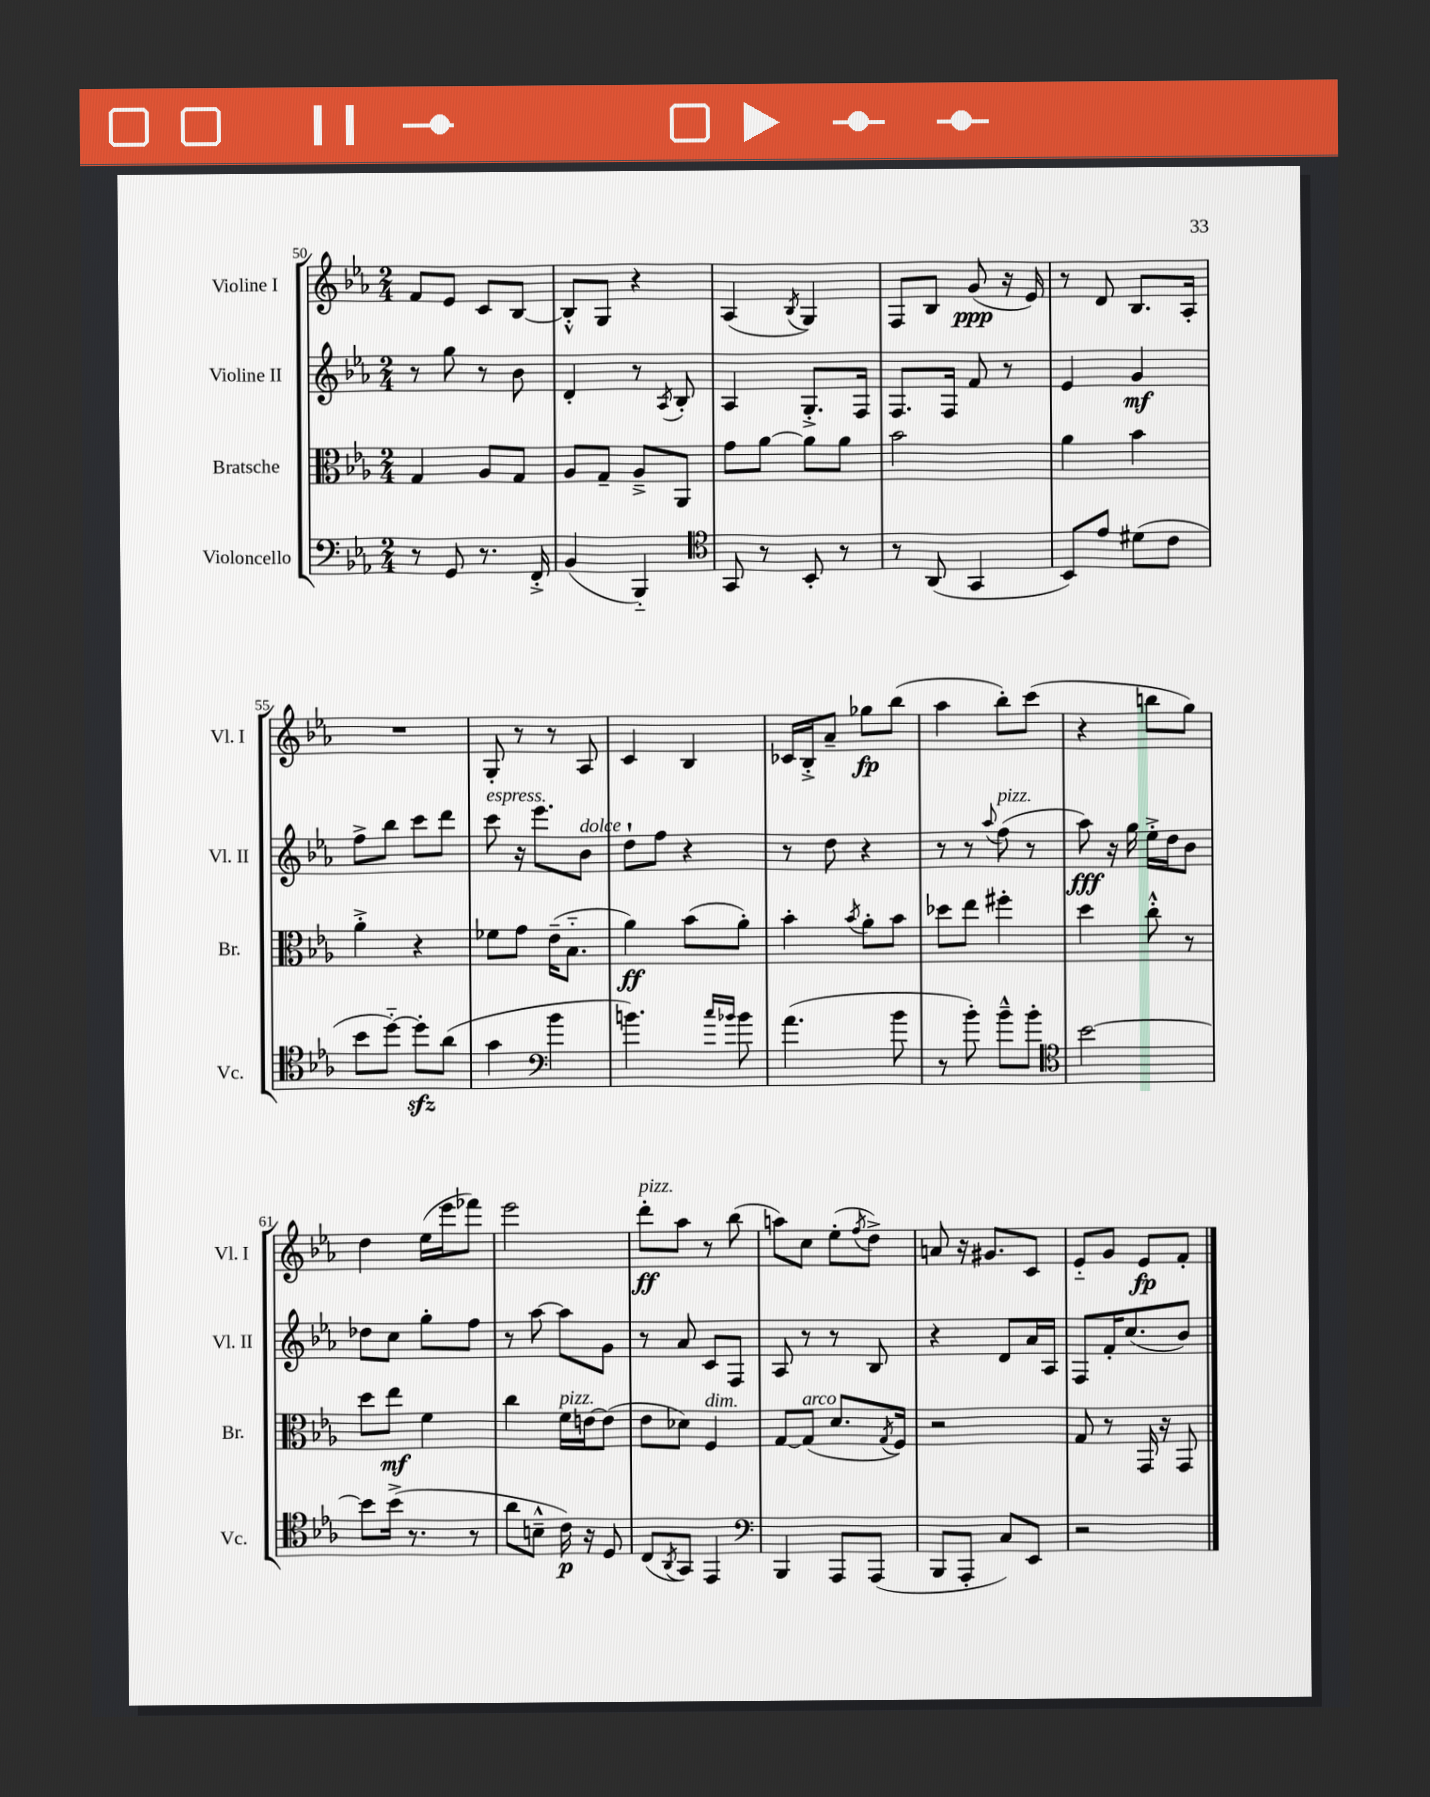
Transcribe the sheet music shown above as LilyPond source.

<<
\new StaffGroup <<
\new Staff = "s0" \with { instrumentName = "Violine I" shortInstrumentName = "Vl. I" } {
    \clef treble \key ees \major \numericTimeSignature \time 2/4
    f'8 ees'8 c'8 bes8~ |
    bes8-.-^ g8 r4 |
    aes4( \acciaccatura { bes8 } g4) |
    f8 bes8 g'8\ppp( r16 ees'16) |
    r8 d'8 bes8. aes16-. |
    R2 |
    g8-. r8 r8 aes8 |
    c'4 bes4 |
    ces'16 bes16-.-> aes'8-- ges''8\fp bes''8( |
    aes''4 bes''8-.) c'''8( |
    r4 b''8 g''8) |
    d''4 ees''16( ees'''16 fes'''8) |
    ees'''2 |
    d'''8-.\ff^\markup { \italic "pizz." } aes''8 r8 bes''8( |
    a''8) c''8 ees''8-.( \acciaccatura { f''8 } d''8->) |
    a'8 r16 gis'8. c'8 |
    ees'8-_ g'8 ees'8\fp f'8-. \bar "|." |
}
\new Staff = "s1" \with { instrumentName = "Violine II" shortInstrumentName = "Vl. II" } {
    \clef treble \key ees \major \numericTimeSignature \time 2/4
    r8 g''8 r8 bes'8 |
    d'4-. r8 \acciaccatura { aes8 } bes8-. |
    aes4 g8.-.-> f16 |
    f8. f16 f'8 r8 |
    ees'4 g'4\mf |
    f''8-> bes''8 c'''8 d'''8 |
    c'''8^\markup { \italic "espress." } r16 ees'''8. bes'8^\markup { \italic "dolce" } |
    d''8-! f''8 r4 |
    r8 d''8 r4 |
    r8 r8 \appoggiatura { aes''8 } f''8^\markup { \italic "pizz." }( r8 |
    aes''8\fff) r16 g''16 ees''16-.-> d''16 bes'8 |
    des''8 c''8 g''8-. f''8 |
    r8 aes''8~ aes''8 g'8 |
    r8 aes'8 c'8 f8 |
    aes8 r8 r8 bes8 |
    r4 d'8 aes'16 aes16 |
    f8 f'16-. c''8.( bes'8) \bar "|." |
}
\new Staff = "s2" \with { instrumentName = "Bratsche" shortInstrumentName = "Br." } {
    \clef alto \key ees \major \numericTimeSignature \time 2/4
    g4 aes8 g8 |
    aes8 g8-- aes8---> aes,8 |
    g'8 aes'8~ aes'8 aes'8 |
    bes'2 |
    aes'4 bes'4 |
    aes'4-.-> r4 |
    fes'8 g'8 ees'16--( bes8.-_ |
    aes'4\ff) bes'8( aes'8-.) |
    bes'4-. \acciaccatura { bes'8 } aes'8-. bes'8 |
    des''8 ees''8 fis''4-. |
    d''4 c''8-.-^ r8 |
    d''8 ees''8\mf f'4 |
    c''4 f'16^\markup { \italic "pizz." } e'16~ e'8( |
    ees'8 des'8) f4^\markup { \italic "dim." } |
    g8~ g8^\markup { \italic "arco" }( d'8. \acciaccatura { g8 } f16) |
    r2 |
    g8 r8 g,16 r16 g,8 \bar "|." |
}
\new Staff = "s3" \with { instrumentName = "Violoncello" shortInstrumentName = "Vc." } {
    \clef bass \key ees \major \numericTimeSignature \time 2/4
    r8 g,8 r8. f,16-.-> |
    bes,4( bes,,4-_) |
    \clef tenor g,8 r8 bes,8-. r8 |
    r8 aes,8( g,4 |
    bes,8) ees'8 dis'8( c'8 |
    bes'8 d''8~-_) d''8-.\sfz aes'8( |
    g'4 \clef bass bes'4 |
    b'4.) \grace { c''16 bes'16 } bes'8 |
    aes'4.( bes'8 |
    r8 bes'8-.) bes'8---^ bes'8-. |
    \clef tenor bes'2~ |
    bes'8 bes'16->( r8. r8 |
    aes'8 b8---^ c'16\p) r16 d8 |
    c8( \acciaccatura { aes,8 } g,8) ees,4 |
    \clef bass bes,,4 aes,,8 aes,,8( |
    bes,,8 aes,,8-. c8) ees,8 |
    r2 \bar "|." |
}
>>
>>
\layout { \context { \Score currentBarNumber = #50 } }
